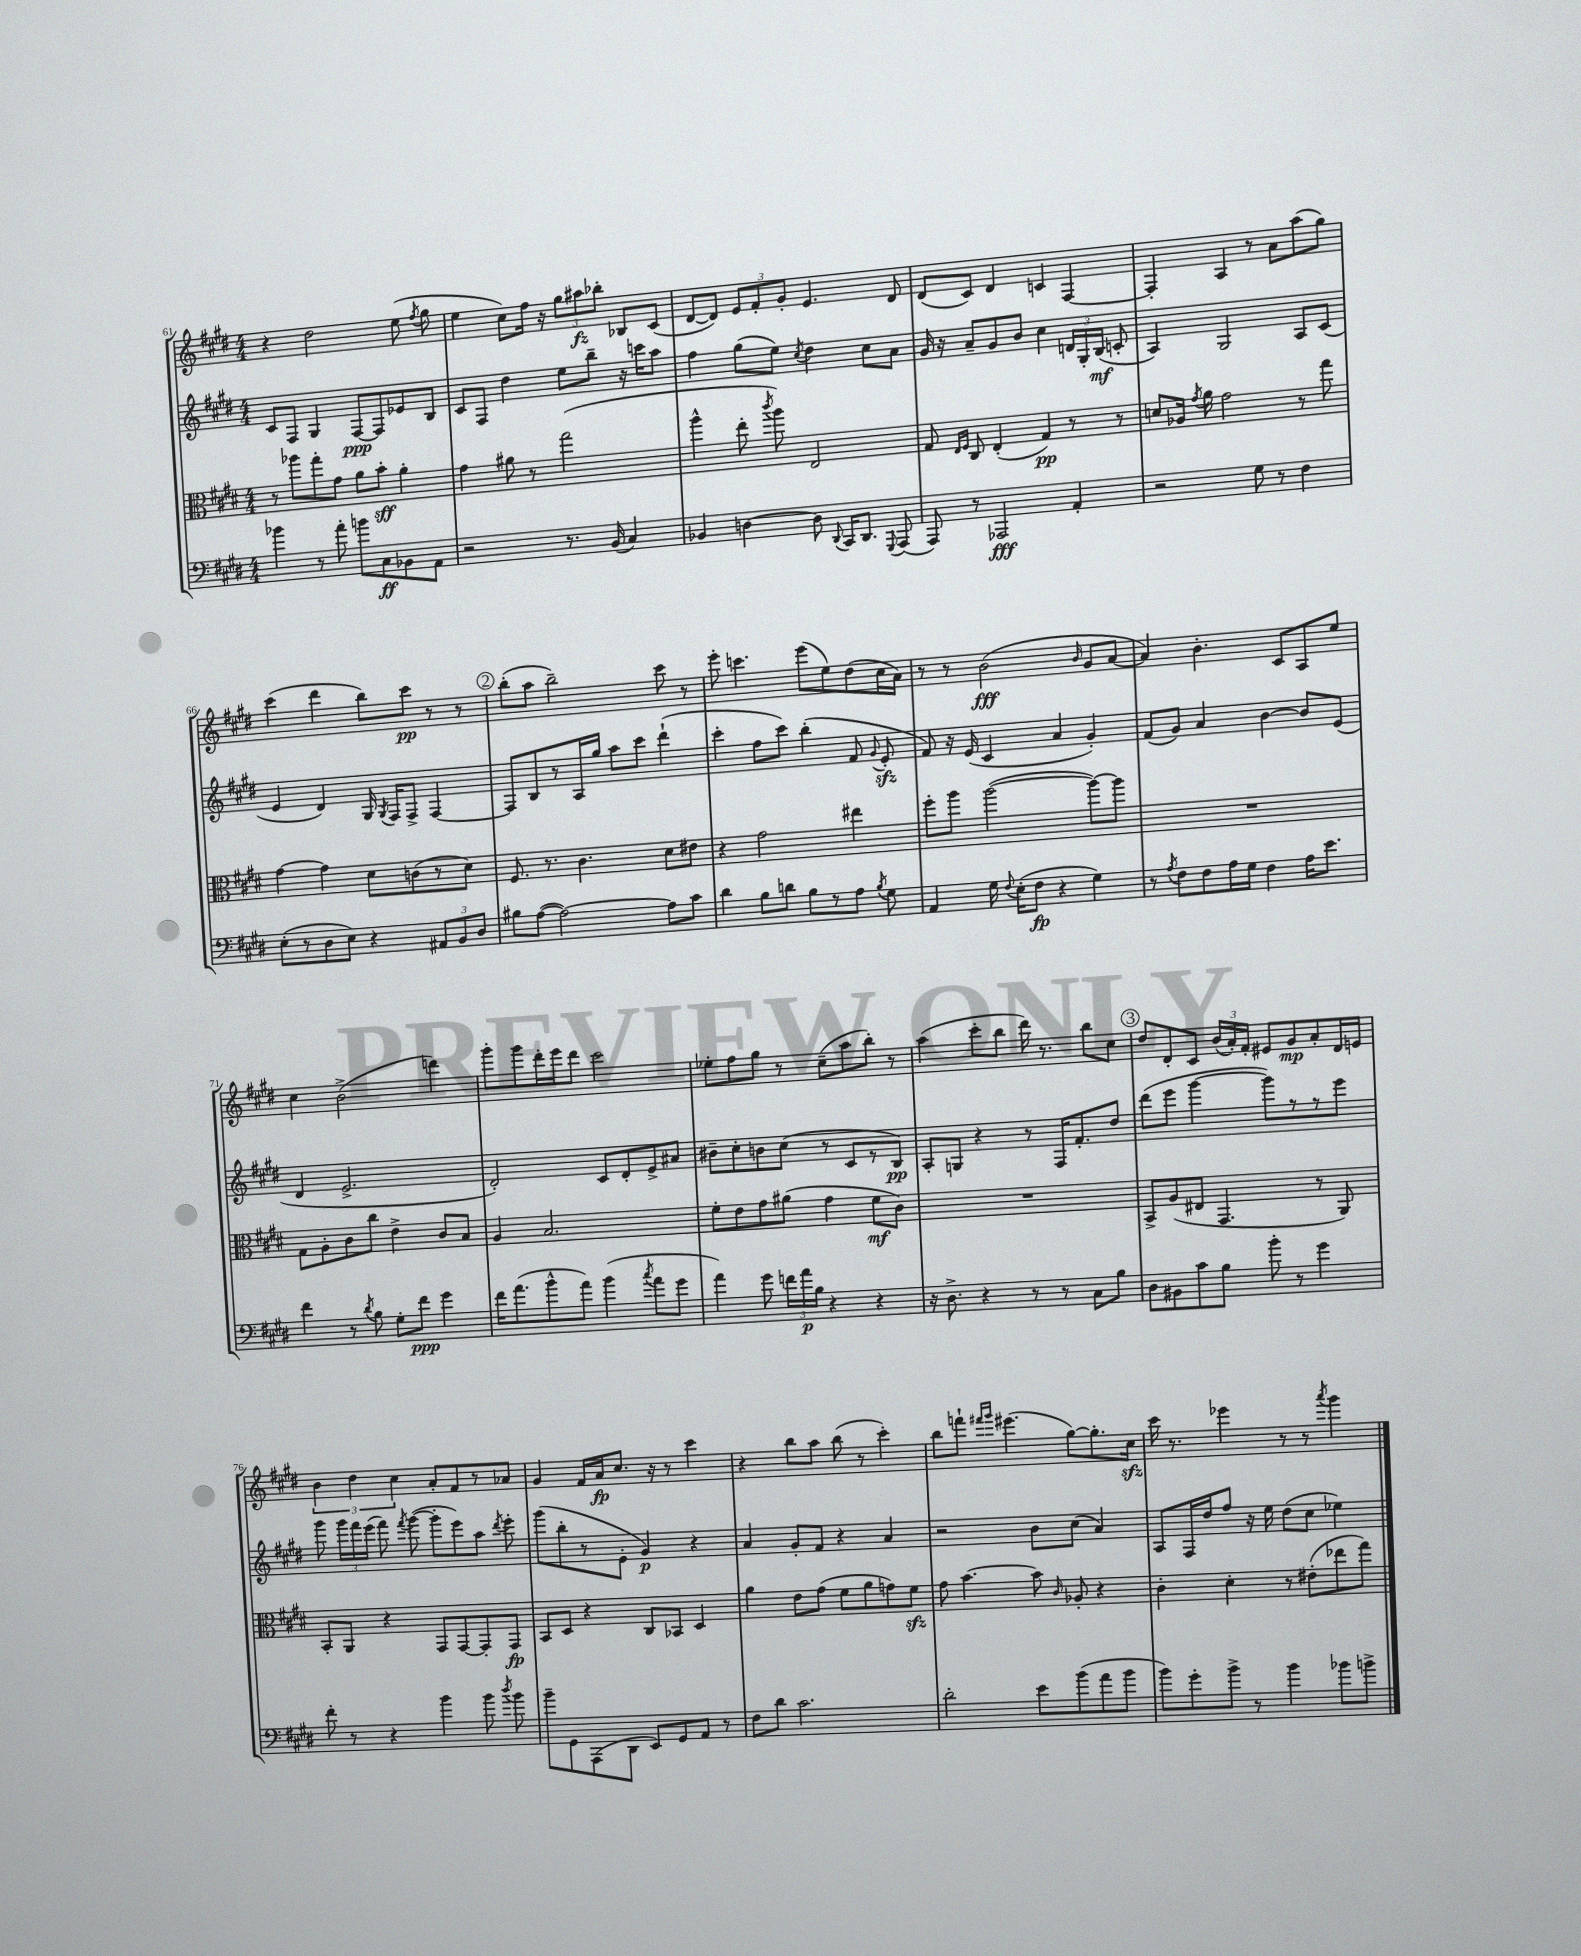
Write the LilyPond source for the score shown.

<<
\new StaffGroup <<
\new Staff = "s0" {
    \clef treble \key e \major \numericTimeSignature \time 4/4
    \autoBeamOff r4 dis''2 e''8( \acciaccatura { fis''8 } gis''8 |
    e''4 cis''8[) fis''16] r16 \tuplet 3/2 { gis''8[ ais''8\fz bes''8]-. } bes8[ cis'8]( |
    dis'8[~ dis'8]) \tuplet 3/2 { e'8[ fis'8-. gis'8]-. } e'4. dis'8 |
    dis'8[( cis'8]) dis'4 c'4 fis4~ |
    fis4-. a4 r8 a'8[ a''8( gis''8]) |
    cis'''4( dis'''4 b''8[) cis'''8]\pp r8 r8 |
    \mark \markup { \circle "2" } b''8[-.( a''8] b''2--) cis'''8 r8 |
    e'''8-. c'''4. e'''8[( e''8) dis''8( cis''16 a'16]) |
    r8 r8 b'2\fff( \grace { b'16 } gis'8[ a'8]~ |
    a'4) b'4.-. cis'8[ a8 e''8] |
    cis''4 b'2->( d'''4) |
    gis'''8[-. gis'''8 dis'''16-. e'''16 dis'''8] cis'''2 |
    ees''8[-. fis''8 gis''8] r8 cis''8[--( a''8 b''8]-.) r8 |
    a''4( cis'''8[-. b''8] dis'''16) r8. b''8[ cis''8] |
    \mark \markup { \circle "3" } dis''8[ dis'8-. cis'8] \tuplet 3/2 { b'16[( a'16-.) fis'16]-. } eis'8[ gis'8\mp a'8-. dis'16 e'16] |
    \tuplet 3/2 { b'4 dis''4 cis''4 } a'8[-. fis'8 r8 aes'8] |
    gis'4 fis'16[ a'16\fp cis''8.] r16 r8 cis'''4 |
    r4 b''8[ a''8] b''8( r8 cis'''4-.) |
    b''8[ f'''8]-! \grace { fis'''16[ gis'''16] } eis'''4.( gis''8[~) gis''8.-. cis''16]\sfz |
    cis'''16 r8. ees'''4 r8 r8 \acciaccatura { a'''8 } gis'''4 \bar "|." |
}
\new Staff = "s1" {
    \clef treble \key e \major \numericTimeSignature \time 4/4
    \autoBeamOff cis'8[ fis8] gis4 fis8[~\ppp fis8 ees'8 b8] |
    cis'8[ fis8] dis''4 e''8[ b''8]-- r16 c'''16[ a''8] |
    fis''4 gis''8[( e''8]) \acciaccatura { cis''8 } dis''4 cis''8[ a'8] |
    gis'16 r16 a'8[-- gis'8 b'8] cis''4 \tuplet 3/2 { d'16[ gis16-. b16]\mf( } c'8-. |
    a4) gis2 a8[ cis'8]( |
    e'4 dis'4) gis16 \acciaccatura { gis8 } fis16[ fis8]-> fis4~ |
    \mark \markup { \circle "2" } fis8[ b8 r8 a16 gis''16] a''8[ cis'''8] dis'''4-!( |
    cis'''4-. fis''8[ cis'''8]) b''4-.( fis'8 \appoggiatura { gis'8 } e'8-.\sfz |
    fis'8) r16 e'16( cis'4 a'4 gis'4-.) |
    fis'8[( gis'8]) a'4 b'4~ b'8[ e'8]( |
    dis'4 e'2.-> |
    dis'2-.) cis'8[ dis'8-. e'8-> ais'8] |
    bis'8[-- cis''8-. b'8 cis''8]( r8 cis'8[ r8 b8]\pp) |
    a8[-. g8] r4 r8 fis16[ fis'8.-. dis''8] |
    \mark \markup { \circle "3" } dis'''8[( e'''8] gis'''4~ gis'''8[) r8 r8 e'''8] |
    gis'''8 \tuplet 3/2 { gis'''16[ fis'''16 e'''16]( } fis'''8) \acciaccatura { fis'''8 } gis'''8~( gis'''8[-. e'''8) a''8] \acciaccatura { dis'''8 } e'''8-. |
    gis'''8[( b''8-. r8 e'8]-. gis'4\p) r4 |
    a'4 gis'8[-. fis'8] r4 a'4 |
    r2 b'8[ cis''8]( a'4) |
    a8[ fis16 dis''16 fis''8] r16 e''16 dis''8[( cis''8] ees''4) \bar "|." |
}
\new Staff = "s2" {
    \clef alto \key e \major \numericTimeSignature \time 4/4
    \autoBeamOff r8 aes''8[ gis''8-. gis'8] a'8[ b'8]-.\sff a'4-. |
    gis'4 ais'8 r8 gis''2( |
    a''4-^ e''8-. \acciaccatura { cis'''8 } a''8) e2 |
    gis8 \grace { e16[ fis16] } cis8 e4-.( gis4\pp) r8 r8 |
    d'8[ aes16] \acciaccatura { gis'8 } a'16 gis'2 r8 gis''8 |
    gis'4~ gis'4 dis'8[ c'8( r8 dis'8]) |
    \mark \markup { \circle "2" } fis8. r8. cis'4. dis'8[ eis'8] |
    r4 gis'2 eis''4 |
    fis''8[-. a''8] a''2~( a''8[~) a''8] |
    R1 |
    gis8[ a8-. cis'8 cis''8] e'4-> cis'8[ b8] |
    a4 b2. |
    fis'8[-. e'8 gis'8 ais'8]( gis'4 fis'8[\mf cis'8]) |
    R1 |
    \mark \markup { \circle "3" } b,8[-> a8( eis8] gis,4. r8 a,8) |
    b,8[-. a,8] r4 gis,8[ gis,8~ gis,8-. gis,8]\fp |
    b,8[ dis8] r4 cis8[ bes,8] dis4 |
    a'4 e'8[ gis'8]( fis'8[ a'8 g'8) fis'8]\sfz |
    gis'8 b'4.~ b'8 \grace { cis'16 } aes8-. r4 |
    cis'4-. dis'4-. r8 eis'8[-.( ees''8 gis''8]) \bar "|." |
}
\new Staff = "s3" {
    \clef bass \key e \major \numericTimeSignature \time 4/4
    \autoBeamOff bes'4 r8 a'8-. b'8[ cis8\ff bes,8 a,8] |
    r2 r8. b,16( cis4) |
    bes,4 d4~ d8 \appoggiatura { dis,8 } cis,16[ dis,8.] \appoggiatura { gis,,8 } a,,8( |
    a,,8) r8 aes,,2\fff a,4-. |
    r2 gis8 r8 fis4 |
    e8[-.( r8 dis8 e8]) r4 \tuplet 3/2 { ais,8[ b,8 dis8] } |
    \mark \markup { \circle "2" } bis8[ a8]~( a2~) a8[ cis'8] |
    dis'4 b8[ d'8] b8[ r8 a8] \acciaccatura { b8 } gis8 |
    a,4 gis16 \appoggiatura { fis8 } e16[-.( fis8]\fp r4 gis4) |
    r8 \acciaccatura { a8 } fis8[ fis8 a16 gis16] fis4 a16[ e'8.] |
    fis'4 r8 \acciaccatura { dis'8 } b8 gis8[-. fis'8]\ppp gis'4 |
    fis'16[ a'8.( b'8-^ a'8]) b'4( \acciaccatura { cis''8 } a'8[ gis'8] |
    a'4) gis'8 \tuplet 3/2 { f'16[ a'16\p b16] } r4 r4 |
    r16 dis8.-> r4 r8 r8 cis8[ b8] |
    \mark \markup { \circle "3" } dis8[ bis,8 cis'8 b8] b'8-. r8 gis'4 |
    fis'8-. r8 r4 b'4 b'8 \acciaccatura { dis''8 } b'8 |
    b'8[-- gis,8 a,,8( dis,8] e,8[) gis,8 a,8] r8 |
    fis8[ dis'8] cis'2. |
    dis'2-. e'8[ b'8( a'8 b'8] |
    b'8[) gis'8-. b'8]-> r8 b'4 bes'8[ b'8]-> \bar "|." |
}
>>
>>
\layout { \context { \Score currentBarNumber = #61 } }
